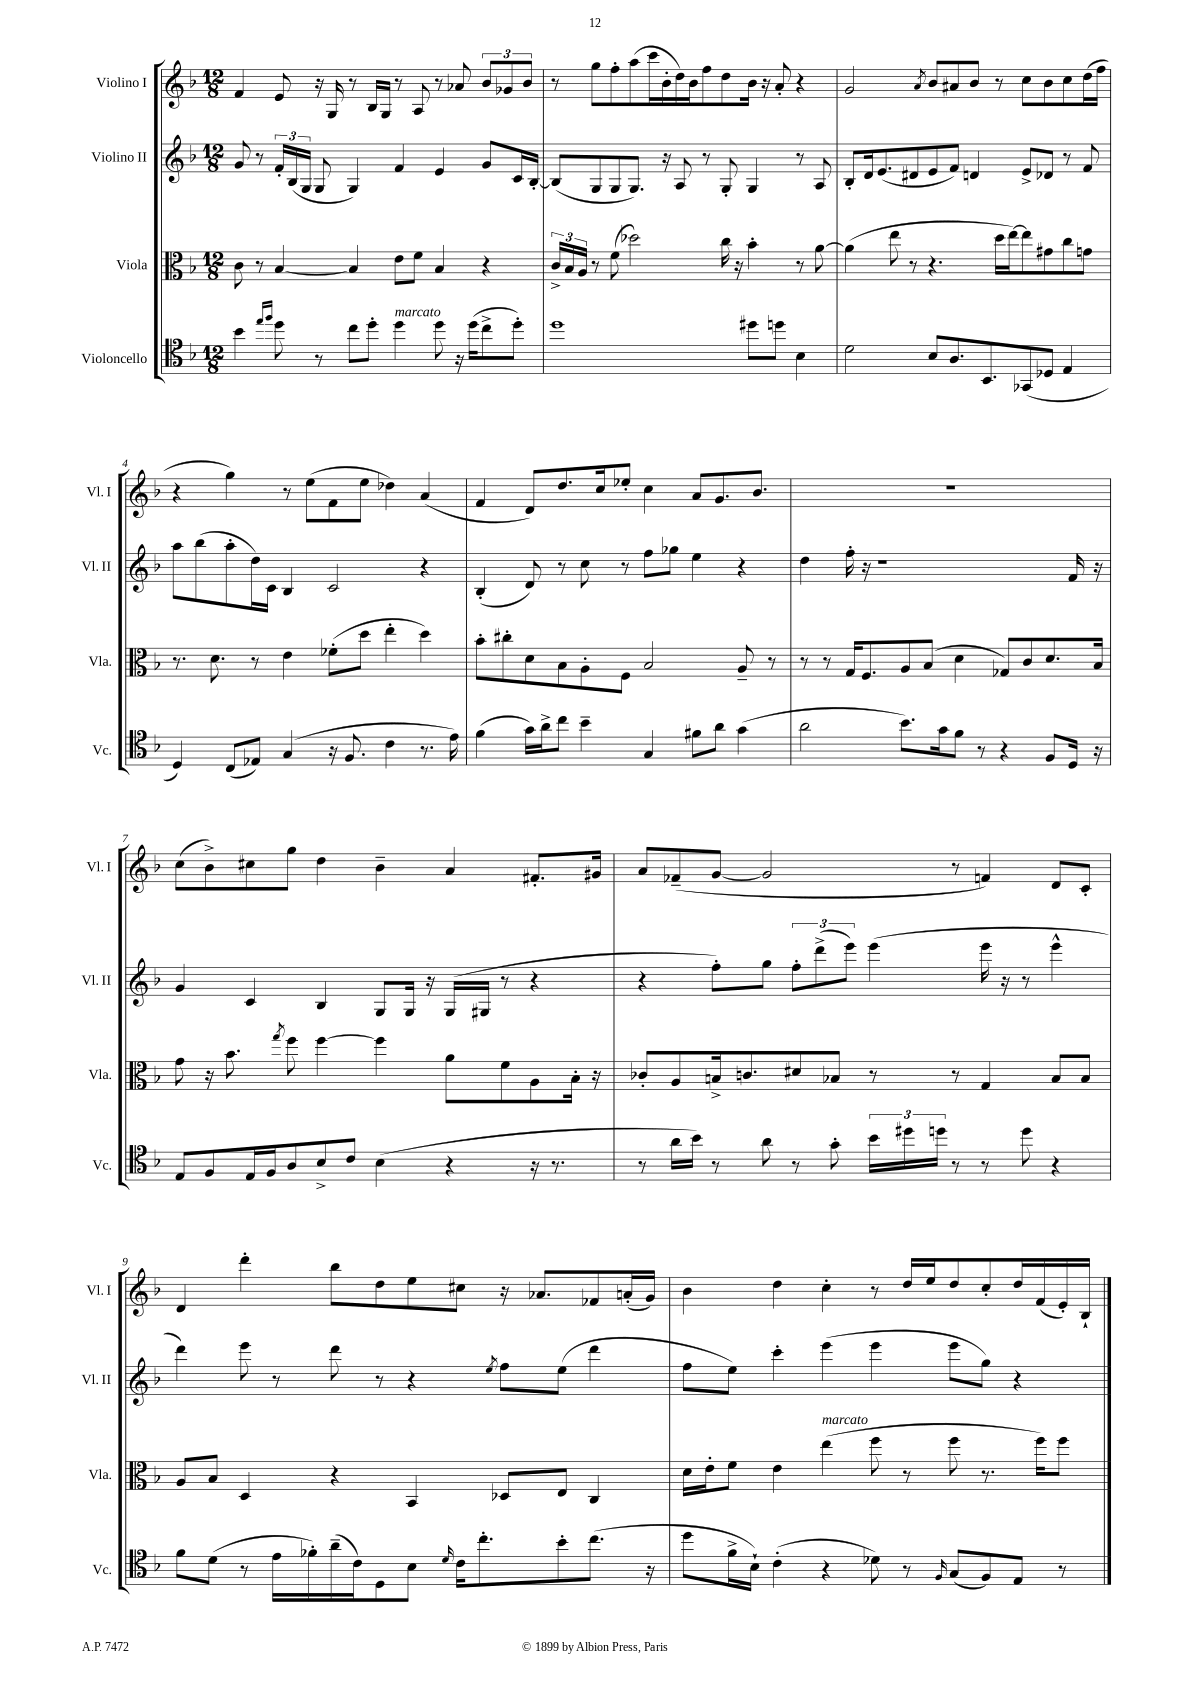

**kern	**kern	**kern	**kern
*part4	*part3	*part2	*part1
*staff4	*staff3	*staff2	*staff1
*I"Violoncello	*I"Viola	*I"Violino II	*I"Violino I
*I'Vc.	*I'Vla.	*I'Vl. II	*I'Vl. I
*clefC4	*clefC3	*clefG2	*clefG2
*k[b-]	*k[b-]	*k[b-]	*k[b-]
*M12/8	*M12/8	*M12/8	*M12/8
=1	=1	=1	=1
4b-\	8c\	8g/	4f/
.	8r	8r	.
16qqee/LL	.	.	.
16qqff/JJ	.	.	.
8dd\	[4B-/	24f'/LL	8e/
.	.	(24B-/	.
.	.	24G/JJ	.
8r	.	8G/	16r
.	.	.	16G/
8cc\L	4B-/]	4G/)	8r
8dd'\J	.	.	16B-/LL
.	.	.	16G/JJ
!LO:TX:a:i:t=marcato	!	!	!
4dd\	8e\L	4f/	8r
.	8f\J	.	8A/
8dd\	4B-/	4e/	8r
16r	.	.	8a-X/
(16dd\KL	.	.	.
8cc^\	4r	8g/L	12b-/L
.	.	.	12g-X/
8dd'\J)	.	16c/L	.
.	.	.	12b-/J
.	.	[16B-'/JJ	.
=2	=2	=2	=2
1dd	24c^/LL	(8B-/L]	8r
.	24B-/	.	.
.	24A/JJ	.	.
.	8r	8G/	8gg\L
.	(8f\	8G/	8ff'\
.	2dd-X\)	8.G/J)	(8aa\
.	.	.	16ccc\L
.	.	16r	16b-'\
.	.	8A/	16dd\)
.	.	.	16b-\J
.	.	8r	8ff\
.	16cc\	8G'/	8dd\
.	16r	.	.
8dd#X\L	4b-'\	4G/	16b-\Jk
.	.	.	16r
8ddn\J	.	.	8a'/
4B-\	8r	8r	4r
.	[8a\	8A/	.
=3	=3	=3	=3
2d\	(4a\]	8B-'/L	2g/
.	.	16d/k	.
.	.	(8.e/	.
.	8ee\	.	.
.	8r	8d#X/	.
.	.	.	8qa/
8B-/L	4.r	8e/	8b-/L
8.A/	.	8f/J)	8a#X/
.	.	4dn/	8b-/J
8.BB-/	.	.	.
.	16dd\LL	.	8r
.	[16ee\J)	.	.
(8GG-X/	8ee\]	8e^/L	8cc\L
8D-X/J	8g#X\	8d-X/J	8b-\
4E/	8cc\	8r	8cc\
.	8gn\J	8f/	(16dd\L
.	.	.	16ff\JJ
!!LO:LB:g=z
=4	=4	=4	=4
4D/)	8.r	8aa\L	4r
.	.	(8bb-\	.
.	8.d\	.	.
(8C/L	.	8aa'\	4gg\)
8E-X/J)	8r	16dd\L)	.
.	.	16c\JJ	.
(4G/	4e\	4B-/	8r
.	.	.	(8ee\L
16r	(8f-X'\L	2c/	8f\
8.F/	.	.	.
.	8dd\J	.	8ee\J
4c\	4ee'\	.	4dd-X\)
8.r	4dd\)	4r	(4a/
16e\)	.	.	.
=5	=5	=5	=5
(4f\	8b-'\L	(4B-'/	4f/
.	8cc#X'\	.	.
16g\LL)	8d\	8d/)	8d/L)
16a^\J	.	.	.
8cc\J	8B-\	8r	8.dd/
4b-~\	8A'\	8cc\	.
.	.	.	16cc/k
.	8F\J	8r	8ee-X'/J
4G/	2B-/	8ff\L	4cc\
.	.	8gg-X\J	.
8f#X\L	.	4ee\	8a/L
8a\J	.	.	8.g/
(4g\	8A~/	4r	.
.	.	.	8.b-/J
.	8r	.	.
=6	=6	=6	=6
2a\	8r	4dd\	1.r
.	8r	.	.
.	16G/KL	16ff'\	.
.	8.F/	16r	.
.	.	1r	.
8.b-\L)	8A/	.	.
.	(8B-/J	.	.
16g\k	.	.	.
8f\J	4d\	.	.
8r	.	.	.
4r	8G-X/L)	.	.
.	8c/	.	.
8F/L	8.d/	.	.
16D/Jk	.	16f/	.
16r	16B-/Jk	16r	.
!!LO:LB:g=z
=7	=7	=7	=7
8E/L	8g\	4g/	(8cc\L
8F/	16r	.	8b-^\)
.	8.b-\	.	.
16E/L	.	4c/	8cc#X\
16F/J	.	.	.
.	8qgg/	.	.
8A/	8ff\	.	8gg\J
8B-^/	[4ff\	4B-/	4dd\
8c/J	.	.	.
(4B-\	4ff\]	8G/L	4b-~\
.	.	16G/Jk	.
.	.	16r	.
4r	8a\L	(16G/LL	4a/
.	.	16G#X/JJ	.
.	8f\	8r	.
16r	8A\	4r	8.f#X'/L
8.r	.	.	.
.	16B-'\Jk	.	.
.	16r	.	16g#X/Jk
=8	=8	=8	=8
8r	8c-X'/L	4r	8a/L
16a\LL	8A/	.	(8f-X~/
16b-\JJ)	.	.	.
8r	16Bn^/k	8ff'\L)	[8g/J
.	8.cn/	.	.
8a\	.	8gg\J	2g/]
8r	8d#X/	12ff'\L	.
.	.	(12ddd^\	.
8g'\	8B-X/J	.	.
.	.	12eee\J)	.
24b-\LL	8r	(4eee\	.
24dd#X\	.	.	.
24ddn\JJ	.	.	.
8r	8r	.	8r
8r	4G/	16eee\	4fn/)
.	.	16r	.
8dd\	.	8r	.
4r	8B-/L	4eee^^\	8d/L
.	8B-/J	.	8c'/J
!!LO:LB:g=z
=9	=9	=9	=9
8f\L	8A/L	4ddd\)	4d/
(8d\J	8B-/J	.	.
8r	4D/	8eee\	4ddd'\
16e\LL	.	8r	.
16f-X'\)	.	.	.
(16a~\	4r	8ddd\	8bb-\L
16c\J)	.	.	.
8D\	.	8r	8dd\
8B-\J	4BB-/	4r	8ee\
16qqd/	.	.	.
16c\KL	.	.	8cc#X\J
8.cc'\	.	.	.
.	.	8qee/	.
.	8D-X/L	8ff\L	16r
.	.	.	8.a-X/L
8b-'\	8E/J	(8ee\J	.
(8.cc\J	4C/	4ddd\	8f-X/
.	.	.	(16an'/L
16r	.	.	16g/JJ)
=10	=10	=10	=10
8dd\L	16d\LL	8ff\L	4b-\
.	16e'\J	.	.
16f^\L	8f\J	8ee\J)	.
16B-`\JJ)	.	.	.
(4c'\	4e\	4ccc'\	4dd\
!	!LO:TX:a:i:t=marcato	!	!
4r	(4ee\	(4eee\	4cc'\
8d-X\)	8ff\	4eee\	8r
8r	8r	.	16dd/LL
.	.	.	16ee/J
16qqF/	.	.	.
(8G/L	8ff\	8eee\L	8dd/
8F/)	8.r	8gg\J)	8cc'/
8E/J	.	4r	16dd/L
.	16ff\KL)	.	(16f/
8r	8ff\J	.	16e'/)
.	.	.	16B-`/JJ
==	==	==	==
*-	*-	*-	*-
